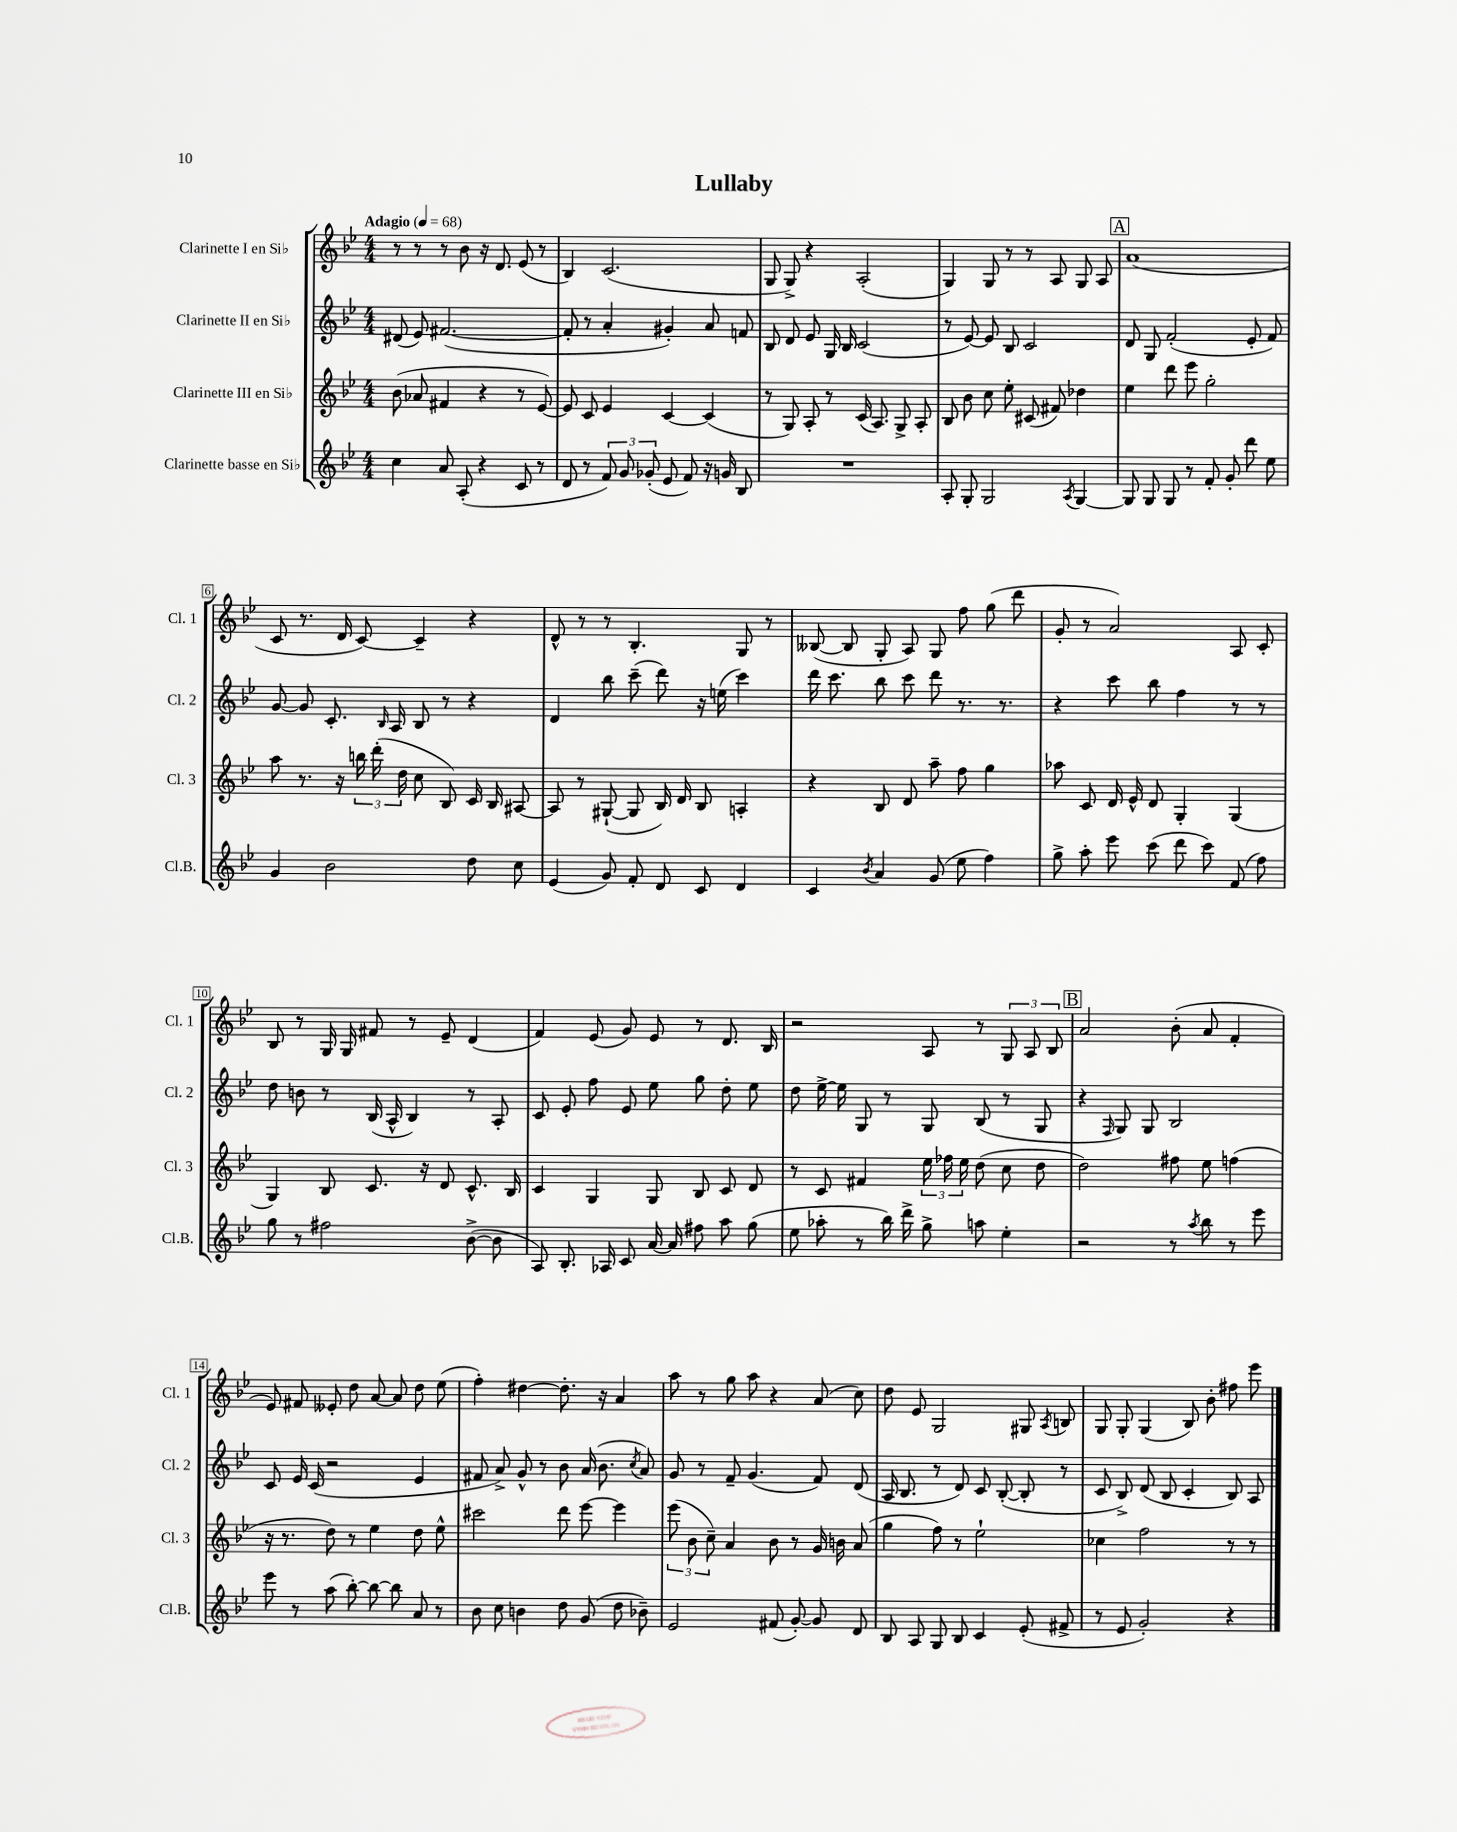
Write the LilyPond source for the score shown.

\header { title = "Lullaby" }
<<
\new StaffGroup <<
\new Staff = "s0" \with { instrumentName = "Clarinette I en Sib" shortInstrumentName = "Cl. 1" } {
    \clef treble \key bes \major \numericTimeSignature \time 4/4 \tempo "Adagio" 4 = 68
    \autoBeamOff r8 r8 r8 bes'8 r16 d'8. ees'8( r8 |
    bes4) c'2.( |
    g8 g8->) r4 a2-.( |
    g4) g8 r8 r8 a8 g8 a8 |
    \mark \markup { \box "A" } a'1( |
    c'8 r8. d'16 c'8~) c'4-- r4 |
    d'8-^ r8 r8 bes4.-. g8 r8 |
    beses8~( beses8 g8-. a8) g8 f''8 g''8( d'''8 |
    g'8-. r8 a'2) a8 c'8-. |
    bes8 r8 g16 g16 fis'8 r8 ees'8-- d'4( |
    f'4) ees'8( g'8) ees'8 r8 d'8. bes16 |
    r2 a8 r8 \tuplet 3/2 { g8 a8 bes8 } |
    \mark \markup { \box "B" } a'2 bes'8-.( a'8 f'4-. |
    ees'8) fis'8 eeses'8-. d''8 a'8~ a'8 d''8 ees''8( |
    f''4-.) dis''4~ dis''8.-. r16 a'4 |
    a''8 r8 g''8 a''8 r4 a'8( c''8) |
    d''8 ees'8 g2 gis8 \acciaccatura { a8 } b8 |
    g8 g8-. g4( bes8) bes'8-. fis''8 ees'''8 \bar "|." |
}
\new Staff = "s1" \with { instrumentName = "Clarinette II en Sib" shortInstrumentName = "Cl. 2" } {
    \clef treble \key bes \major \numericTimeSignature \time 4/4
    \autoBeamOff dis'8( ees'8) fis'2.~( |
    fis'8-. r8 a'4-. gis'4-.) a'8 f'8 |
    bes8 d'8 ees'8 g16 bes16 c'2( |
    r8 ees'8~) ees'8 bes8 c'2 |
    \mark \markup { \box "A" } d'8 g8 f'2-.( ees'8-. f'8) |
    g'8~ g'8 c'8.-. \grace { bes16 } a16 bes8 r8 r4 |
    d'4 bes''8 c'''8--( d'''8) r16 e''16( c'''4) |
    d'''16 c'''8. bes''8 c'''8 d'''8 r8. r8. |
    r4 c'''8 bes''8 f''4 r8 r8 |
    d''8 b'8 r8 bes16( a16-^ bes4) r8 a8-. |
    c'8 ees'8-. f''8 ees'8 ees''8 g''8 d''8-. ees''8 |
    d''8 ees''16~-> ees''16 g8 r8 g8 bes8( r8 g8 |
    \mark \markup { \box "B" } r4 \grace { f16 } g8) g8 bes2 |
    c'8 ees'16 c'16( r2 ees'4 |
    fis'8 a'8->) g'8-^ r8 bes'8 a'16( bes'8. \acciaccatura { c''8 } a'8) |
    g'8 r8 f'8-- g'4.( f'8) d'8( |
    a16 bes8. r8 d'8) c'8 bes8~-.( bes8-. r8 |
    c'8 bes8->) d'8( bes8 c'4-. bes8) a8 \bar "|." |
}
\new Staff = "s2" \with { instrumentName = "Clarinette III en Sib" shortInstrumentName = "Cl. 3" } {
    \clef treble \key bes \major \numericTimeSignature \time 4/4
    \autoBeamOff bes'8( aes'8 fis'4 r4 r8 ees'8~) |
    ees'8 c'8 ees'4 c'4~ c'4( |
    r8 g8) a8-. r8 c'16( a8.) g8-> a8-. |
    bes8 bes'8 c''8 ees''8-. cis'8( fis'8) des''4 |
    \mark \markup { \box "A" } ees''4 d'''8 ees'''8 g''2-. |
    a''8 r8. r16 \tuplet 3/2 { b''16 d'''16-.( d''16 } c''8 bes8) c'16 bes16 ais8~ |
    ais8 r8 gis8~-!( gis8 bes16) d'16 bes8 a4-. |
    r4 bes8 d'8 a''8-- f''8 g''4 |
    aes''8 c'8 d'16 ees'16-^ d'8 g4-. g4( |
    g4) bes8 c'8. r16 d'8 c'8.-^ bes16 |
    c'4 g4 g8 bes8 c'8 d'8 |
    r8 c'8 fis'4 \tuplet 3/2 { ees''16 fes''16 ees''16 } d''8( c''8 d''8 |
    \mark \markup { \box "B" } d''2) fis''8 ees''8 f''4( |
    r16 r8. d''8) r8 ees''4 d''8 ees''8-^ |
    cis'''2 d'''8 ees'''8~ ees'''4 |
    \tuplet 3/2 { ees'''8( bes'8 c''8--) } a'4 bes'8 r8 g'16 b'16 a'8( |
    g''4 f''8) r8 ees''2-! |
    ces''4 f''2 r8 r8 \bar "|." |
}
\new Staff = "s3" \with { instrumentName = "Clarinette basse en Sib" shortInstrumentName = "Cl.B." } {
    \clef treble \key bes \major \numericTimeSignature \time 4/4
    \autoBeamOff c''4 a'8 a8-.( r4 c'8 r8 |
    d'8 r8 \tuplet 3/2 { f'8) g'8 ges'8-.( } ees'8 f'8) r16 g'16 bes8 |
    R1 |
    a8-. g8-. g2 \acciaccatura { a8 } g4~ |
    \mark \markup { \box "A" } g8 g8 g8 r8 f'8-. g'8-. d'''8 ees''8 |
    g'4 bes'2 d''8 c''8 |
    ees'4( g'8) f'8-. d'8 c'8 d'4 |
    c'4 \acciaccatura { bes'8 } a'4 g'8( ees''8 f''4) |
    g''8-> a''8-. ees'''8 c'''8( d'''8 c'''8) f'8( f''8) |
    g''8 r8 fis''2 bes'8~->( bes'8 |
    a8) bes8.-. aes16 c'8 a'16~ a'16 fis''8 a''8 g''8( |
    ees''8 aes''8-. r8 bes''16) d'''16-> g''8-> a''8 ees''4-. |
    \mark \markup { \box "B" } r2 r8 \acciaccatura { a''8 } bes''8 r8 ees'''8 |
    ees'''8 r8 a''8( bes''8~-.) bes''8~ bes''8 a'8 r8 |
    bes'8 c''8 b'4 d''8 g'8( d''8 bes'8--) |
    ees'2 fis'8( g'8~-.) g'8 d'8 |
    bes8 a8 g8 bes8 c'4 ees'8-.( fis'8-> |
    r8 ees'8 g'2-.) r4 \bar "|." |
}
>>
>>
\layout { \context { \Score \override BarNumber.stencil = #(make-stencil-boxer 0.1 0.3 ly:text-interface::print) } }
